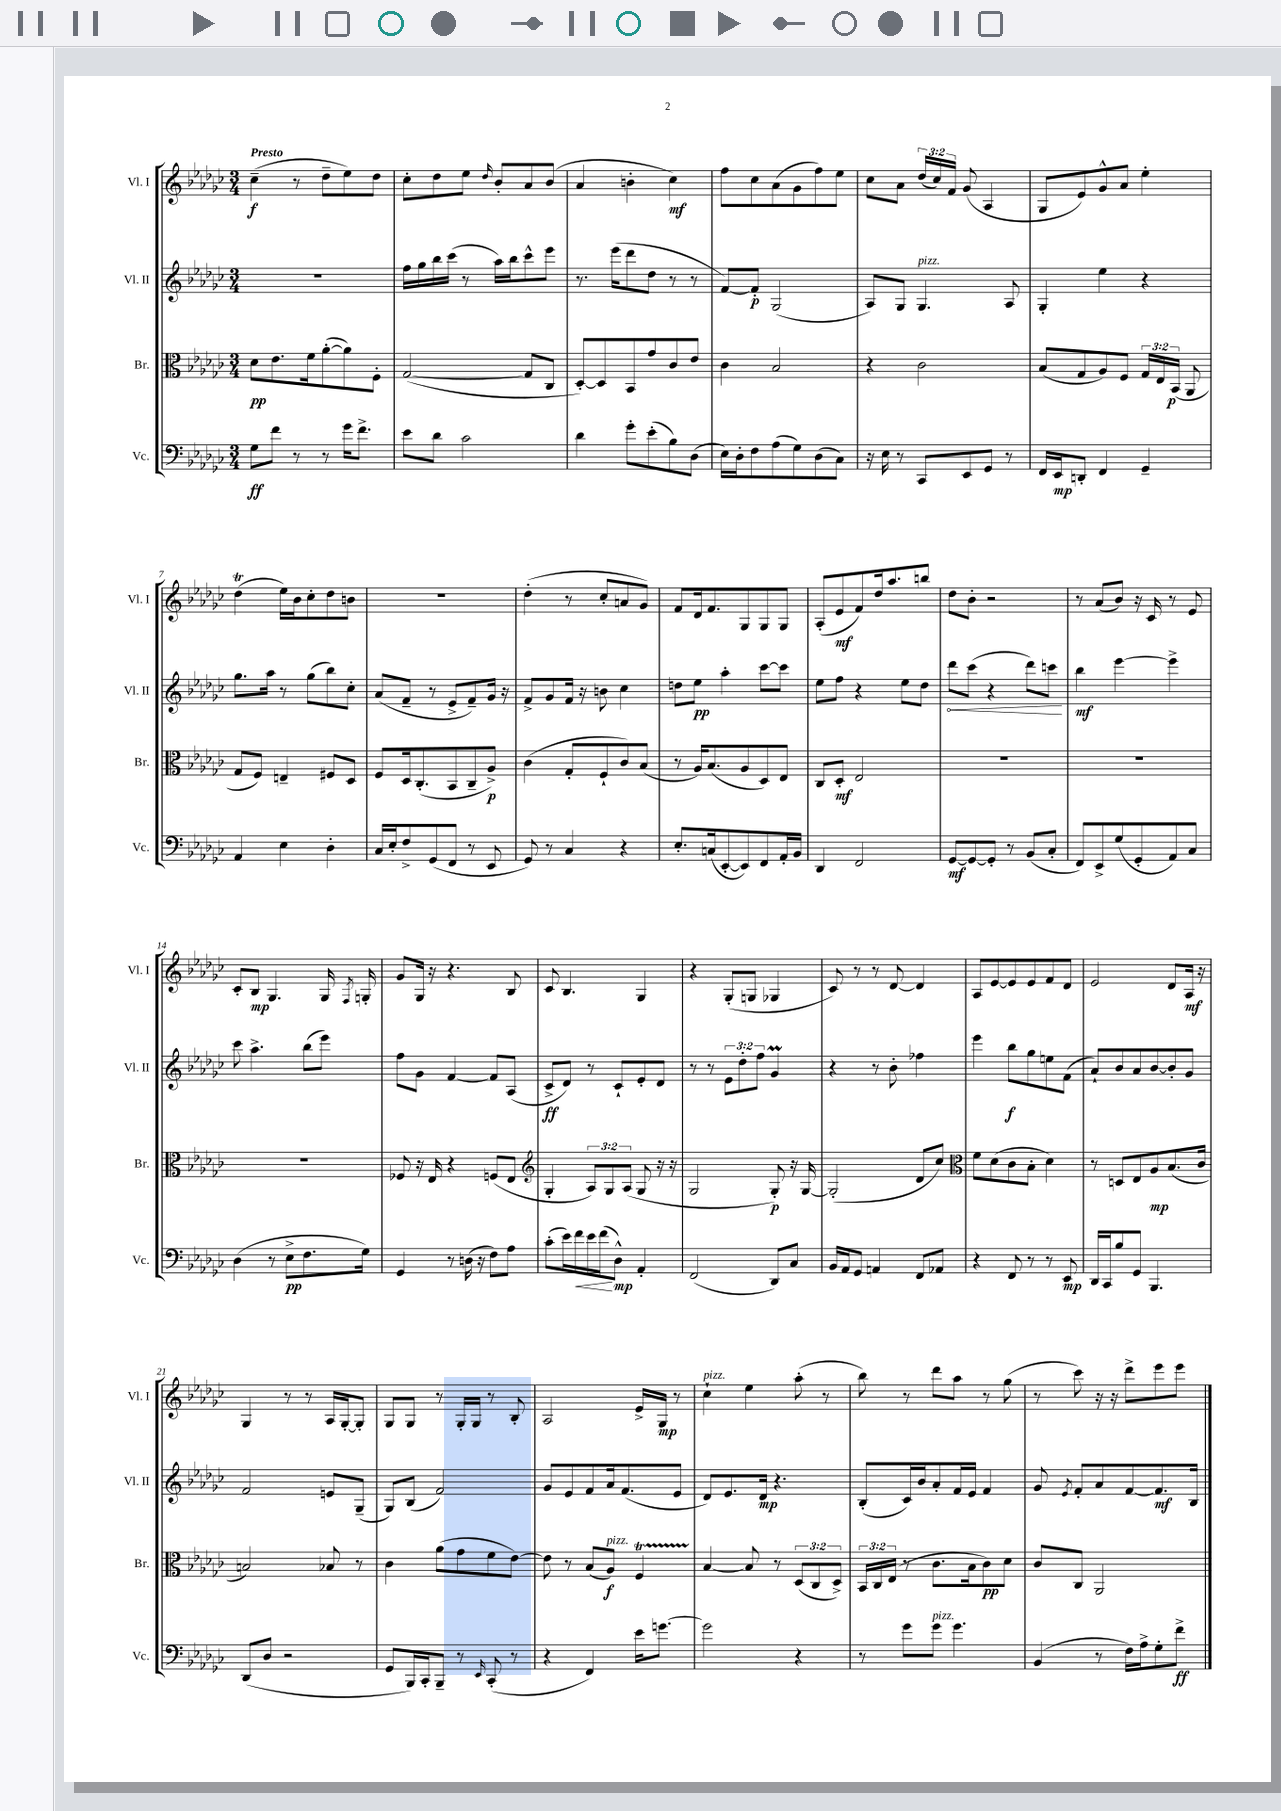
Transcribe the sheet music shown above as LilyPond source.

<<
\new StaffGroup <<
\new Staff = "s0" \with { instrumentName = "Vl. I" shortInstrumentName = "Vl. I" } {
    \clef treble \key ges \major \numericTimeSignature \time 3/4 \override Staff.TupletNumber.text = #tuplet-number::calc-fraction-text \tempo "Presto"
    \autoBeamOff ces''4--\f( r8 des''8[-- ees''8) des''8] |
    ces''8[-. des''8 ees''8] \grace { des''16 } bes'8[-. aes'8 bes'8]( |
    aes'4 b'4-. ces''4\mf) |
    f''8[ ces''8 aes'8( ges'8 f''8) ees''8] |
    ces''8[ aes'8] \tuplet 3/2 { des''16[( ces''16) f'16] } ges'8( aes4 |
    ges8[ ees'8) ges'8-^ aes'8] ees''4-. |
    des''4\trill( ees''16[) bes'16 ces''8-. des''8 b'8] |
    R2. |
    des''4-.( r8 ces''8[-. a'8 ges'8]) |
    f'8[ des'16 f'8. ges8 ges8 ges8] |
    aes8[-.( ees'8\mf f'8) des''16 aes''8. b''8] |
    des''8[ bes'8]-. r2 |
    r8 aes'8[( bes'8]) r16 ces'16 r8 ees'8 |
    ces'8[-. bes8]\mp ges4. ges16 \acciaccatura { f8 } g16-. |
    ges'8[ ges16] r16 r4. bes8 |
    ces'8 bes4. ges4 |
    r4 ges8[-.( g8] ges4 |
    ces'8) r8 r8 des'8~ des'4 |
    aes8[ ees'8~ ees'8 ees'8 f'8 des'8] |
    ees'2 des'8[ aes16]\mf r16 |
    ges4 r8 r8 aes16[ ges16~-. ges8]-. |
    ges8[ ges8] r8 ges16[-. ges16] r8 bes8-. |
    aes2 ees'16[-> ges16]\mp r8 |
    ces''4-!^\markup { \italic "pizz." } ees''4 aes''8-.( r8 |
    bes''8) r8 des'''8[ aes''8] r8 ges''8( |
    r8 ces'''8) r16 r16 des'''8[-> ees'''8 ees'''8] \bar "|." |
}
\new Staff = "s1" \with { instrumentName = "Vl. II" shortInstrumentName = "Vl. II" } {
    \clef treble \key ges \major \numericTimeSignature \time 3/4 \override Staff.TupletNumber.text = #tuplet-number::calc-fraction-text
    \autoBeamOff R2. |
    f''16[ ges''16 bes''16 ces'''16]( r8 aes''16[) bes''16 ces'''8-^ ees'''8] |
    r8. ees'''16[( des'''8 des''8] r8 r8 |
    f'8[~) f'8]-.\p ges2( |
    aes8[) ges8] ges4.^\markup { \italic "pizz." } aes8 |
    ges4-. ees''4 r4 |
    ges''8.[ aes''16] r8 ges''8[( bes''8) ces''8]-. |
    aes'8[( f'8]-- r8 ees'8[-> f'8--) ges'16] r16 |
    f'8[-> ges'8 f'16] r16 b'8 ces''4 |
    d''8[ ees''8]\pp aes''4-. ces'''8[~ ces'''8] |
    ees''8[ f''8] r4 ees''8[ des''8] |
    \once \override Hairpin.circled-tip = ##t des'''8[\< ces'''8]( r4 des'''8[) c'''8]\! |
    bes''4\mf ees'''4~ ees'''4-> |
    ces'''8 aes''4.-> bes''8[( ees'''8]) |
    f''8[ ges'8] f'4~ f'8[ aes8]( |
    ces'8[->\ff des'8]) r8 ces'8[-! ees'8-. des'8] |
    r8 r8 \tuplet 3/2 { ees'8[ des''8-. f''8] } ges'4\prall |
    r4 r8 bes'8-. fes''4 |
    ees'''4 bes''8[\f ges''8 e''8 f'8]( |
    aes'8[-!) bes'8 aes'8 bes'8~ bes'8-. ges'8] |
    f'2 e'8[ ges8]--( |
    ges8[) bes8]( f'2) |
    ges'8[ ees'8 f'8 aes'16 f'8.( ees'8] |
    des'8[) ees'8. des'16]\mp r4. |
    bes8[-.( ces'16) bes'16 aes'8-. f'16 ees'16] f'4 |
    ges'8 \acciaccatura { ees'8 } f'8[-. aes'8 f'8~ f'8.\mf bes16] \bar "|." |
}
\new Staff = "s2" \with { instrumentName = "Br." shortInstrumentName = "Br." } {
    \clef alto \key ges \major \numericTimeSignature \time 3/4 \override Staff.TupletNumber.text = #tuplet-number::calc-fraction-text
    \autoBeamOff des'8[\pp ees'8. f'16 aes'8~-.( aes'8) f8]-. |
    ges2~( ges8[ ces8] |
    des8[~-.) des8 bes,8 ges'8 ces'8 ees'8] |
    ces'4 bes2 |
    r4 ces'2 |
    bes8[( ges8 aes8) f8] \tuplet 3/2 { ges16[ ees16 bes,16]\p( } aes,8 |
    ges8[ f8]) e4-- fis8[ des8] |
    f8[ des16 ces8.-.( bes,8 ces8-- aes8]->\p) |
    ces'4( ges8[-. f8-! ces'8) bes8]( |
    r8 aes16[) bes8.( aes8 des8) ees8] |
    ces8[ des8]-.\mf ees2 |
    R2. |
    R2. |
    R2. |
    fes8 r16 ees16 r4 f8[( ees8] |
    \clef treble ges4-. \tuplet 3/2 { aes8[) ges8 aes8]( } ges8 r16 r16 |
    ges2 ges8-.\p) r16 ges16~ |
    ges2-.( des'8[ ces''8]) |
    \clef alto f'8[ des'8( ces'8 bes8]-. des'4) |
    r8 d8[ ees8 aes8\mp bes8.( ces'16] |
    b2) bes8 r8 |
    ces'4 aes'8[( ges'8 f'8 ees'8]~) |
    ees'8 r8 bes8[( aes8]\f^\markup { \italic "pizz." }) f4\startTrillSpan |
    bes4~\stopTrillSpan bes8 r8 \tuplet 3/2 { des8[( ces8 des8]->) } |
    \tuplet 3/2 { bes,16[ ces16 ees16]( } r8 ces'8.[ bes16 ces'8\pp) des'8] |
    ces'8[ ces8] aes,2 \bar "|." |
}
\new Staff = "s3" \with { instrumentName = "Vc." shortInstrumentName = "Vc." } {
    \clef bass \key ges \major \numericTimeSignature \time 3/4
    \autoBeamOff ges8[\ff f'8] r8 r8 ges'16[ f'8.]-> |
    ees'8[ des'8] ces'2 |
    des'4 ges'8[-. ees'8-.( bes8) des8]( |
    ees16[) des16-. f8 aes8( ges8) des8( ces8]) |
    r16 ees16 r8 ces,8[ ees,8 ges,8] r8 |
    f,16[ ees,16\mp d,8]-. f,4 ges,4-- |
    aes,4 ees4 des4-. |
    ces16[ ees16-. f8-> ges,8( f,8] r8 ees,8 |
    ges,8) r8 ces4 r4 |
    ees8.[-. c16( ees,8~-. ees,8) f,8 aes,16-. bes,16] |
    des,4 f,2 |
    ges,8[~\mf ges,8~ ges,8]-. r8 bes,8[( ces8]-. |
    f,8[) ees,8-> ges8( ges,8-. aes,8) ces8] |
    des4( r8 ees8[->\pp f8. ges16]) |
    ges,4 r8 d16( r16 f8[) aes8] |
    ces'8[-.( ees'16) f'16\< ees'16 f'16\!( des8]-^\mp) aes,4-. |
    f,2( des,8[) ces8] |
    bes,16[ aes,16 ges,8] a,4 f,8[ aes,8] |
    r4 f,8 r8 r8 ees,8\mp |
    des,16[ ces,16 bes8 ges,8] bes,,4. |
    des,8[( des8] r2 |
    ges,8[ bes,,16) ces,16-. bes,,8]-- r8 \grace { ees,16 } ces,8-.( r8 |
    r4 f,4) ees'16[ g'8.]~ |
    g'2 r4 |
    r8 ges'8[ ges'8]^\markup { \italic "pizz." } ges'4. |
    bes,4( r8 f16[) aes16-> ges8-. f'8]->\ff \bar "|." |
}
>>
>>
